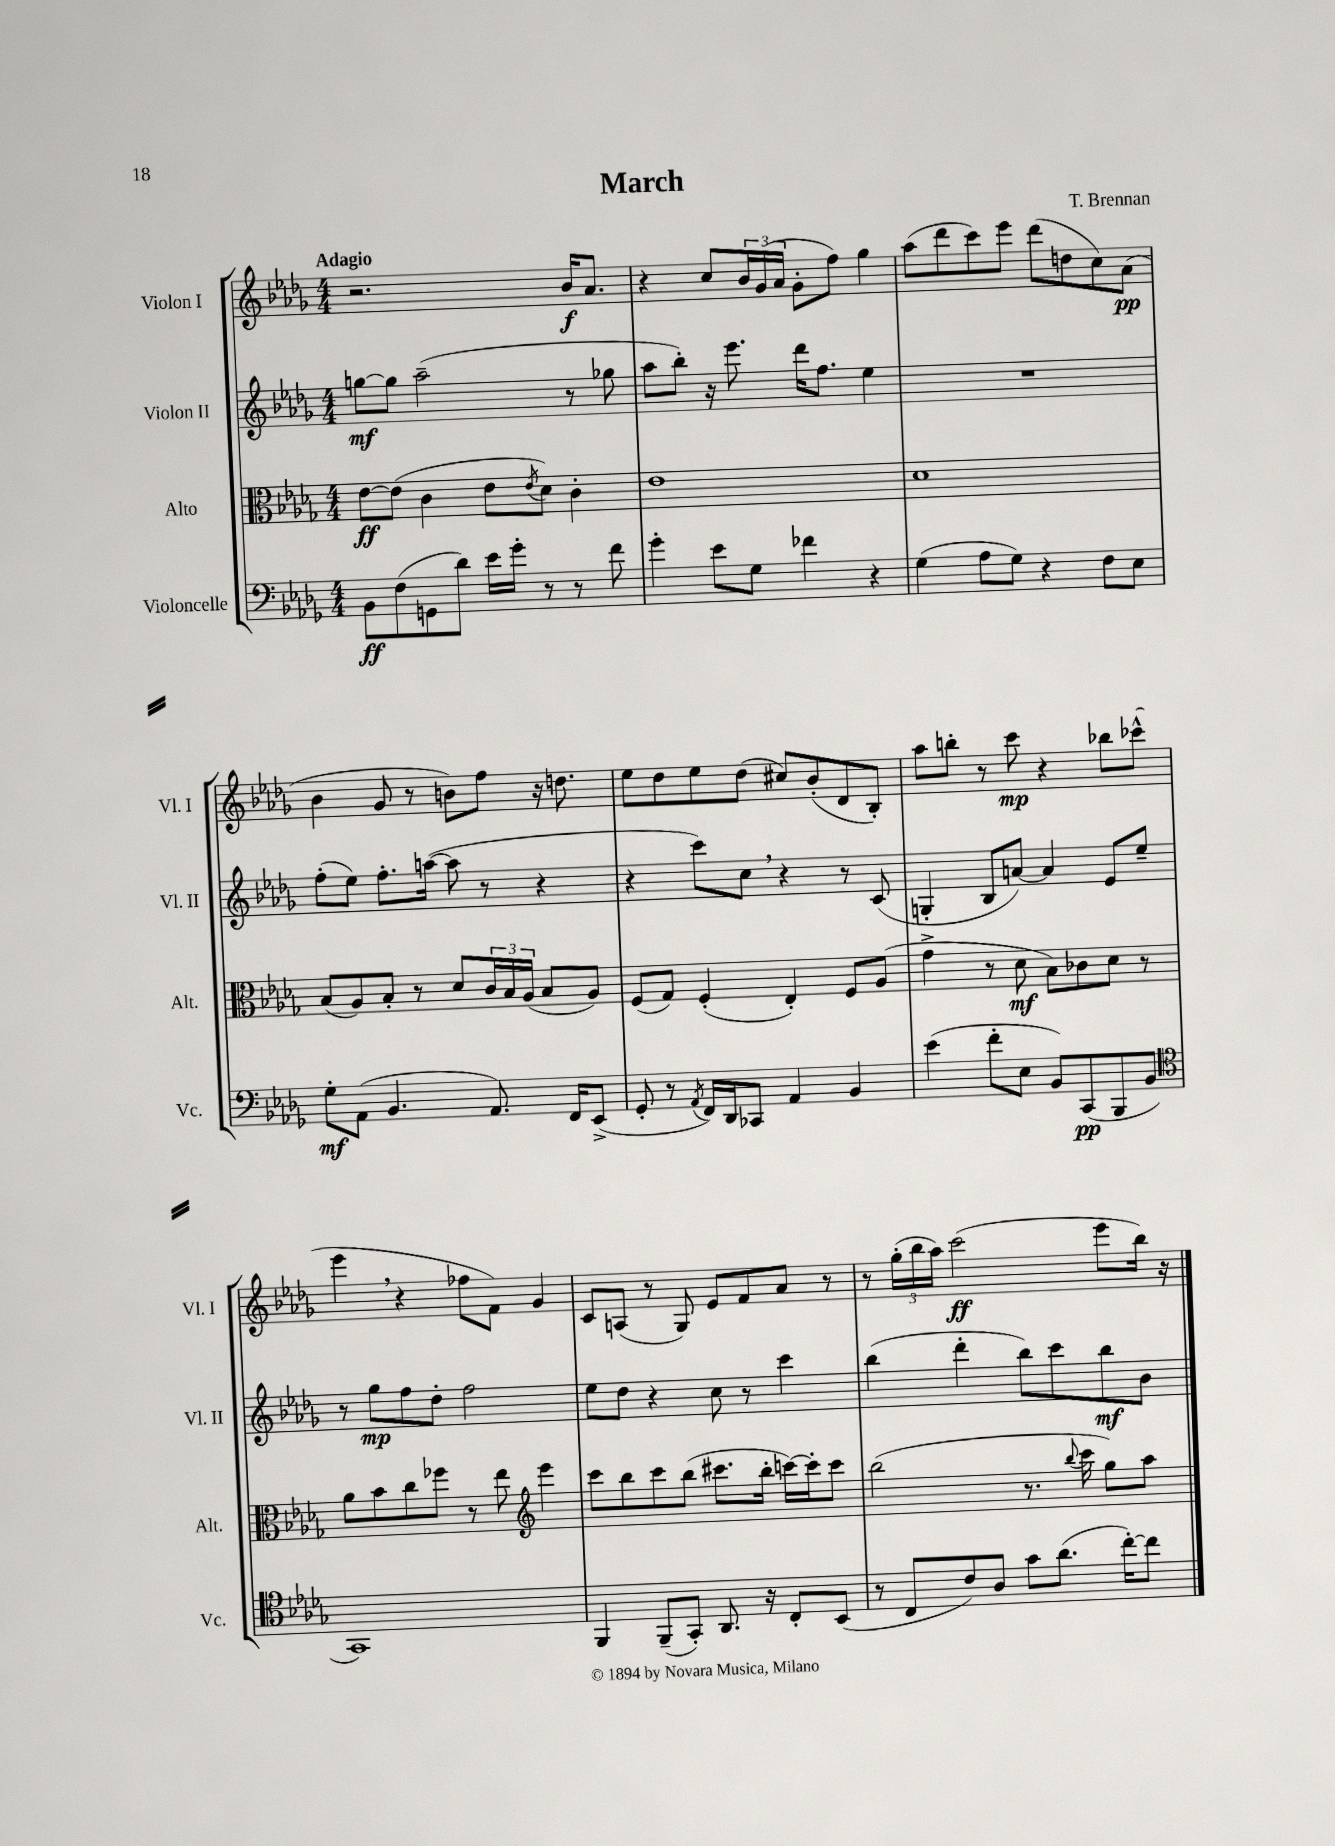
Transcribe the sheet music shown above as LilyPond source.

\header { title = "March" composer = "T. Brennan" }
<<
\new StaffGroup <<
\new Staff = "s0" \with { instrumentName = "Violon I" shortInstrumentName = "Vl. I" } {
    \clef treble \key des \major \numericTimeSignature \time 4/4 \tempo "Adagio"
    r2. bes'16\f aes'8. |
    r4 c''8 \tuplet 3/2 { bes'16 ges'16( aes'16 } ges'8-. f''8) ges''4 |
    aes''8( des'''8 c'''8) ees'''8 des'''8( d''8 c''8) aes'8\pp( |
    bes'4 ges'8 r8 b'8) f''8 r16 d''8. |
    ees''8 des''8 ees''8 des''8( cis''8) bes'8-.( des'8 bes8-.) |
    aes''8 b''8-. r8 c'''8\mp r4 bes''8 ces'''8-^( |
    ees'''4 \breathe r4 fes''8 f'8) ges'4 |
    c'8 a8( r8 ges8) ees'8 f'8 aes'8 r8 |
    r8 \tuplet 3/2 { ges''16-.( bes''16 aes''16) } c'''2\ff( ees'''8 bes''16) r16 \bar "|." |
}
\new Staff = "s1" \with { instrumentName = "Violon II" shortInstrumentName = "Vl. II" } {
    \clef treble \key des \major \numericTimeSignature \time 4/4
    g''8~\mf g''8 aes''2--( r8 ges''8 |
    aes''8 bes''8-.) r16 ees'''8. des'''16 f''8. ees''4 |
    R1 |
    f''8-.( ees''8) f''8.-. a''16~( a''8 r8 r4 |
    r4 c'''8) c''8 \breathe r4 r8 c'8( |
    g4-. bes8 a'8~) a'4 ees'8 ees''8-- |
    r8 ges''8\mp f''8 des''8-. f''2 |
    ees''8 des''8 r4 c''8 r8 c'''4 |
    bes''4( des'''4-. bes''8) c'''8 bes''8\mf bes'8 \bar "|." |
}
\new Staff = "s2" \with { instrumentName = "Alto" shortInstrumentName = "Alt." } {
    \clef alto \key des \major \numericTimeSignature \time 4/4
    ees'8~\ff ees'8( c'4 ees'8 \acciaccatura { ees'8 } des'8) c'4-. |
    ees'1 |
    des'1 |
    bes8( aes8) bes8-. r8 des'8 \tuplet 3/2 { c'16 bes16 aes16( } bes8 aes8) |
    f8( ges8) f4-.( ees4-.) f8 aes8( |
    ges'4-> r8 des'8\mf bes8) ces'8 des'8 r8 |
    aes'8 bes'8 c''8 fes''8 r8 ees''8 \clef treble ees'''4 |
    c'''8 bes''8 c'''8 bes''8( cis'''8. bes''16-. c'''16~) c'''16-. c'''8 |
    bes''2( r8. \appoggiatura { bes''8 } c'''16 ges''8) aes''8 \bar "|." |
}
\new Staff = "s3" \with { instrumentName = "Violoncelle" shortInstrumentName = "Vc." } {
    \clef bass \key des \major \numericTimeSignature \time 4/4
    bes,8\ff f8( g,8 des'8) ees'16 ges'16-. r8 r8 f'8 |
    ges'4-. ees'8 ges8 fes'4 r4 |
    ges4( aes8 ges8) r4 f8 ees8 |
    ges8-.\mf aes,8( bes,4. aes,8.) f,16 ees,8->( |
    ges,8-. r8 \acciaccatura { aes,8 } f,16) des,16 ces,8 aes,4 bes,4 |
    ees'4( f'8-. ees8 bes,8) c,8\pp( bes,,8 bes,8 |
    \clef tenor ges,1) |
    f,4 f,8--( ges,8-.) aes,8. r16 c8-. bes,8( |
    r8 c8 c'8) aes8 ges'8 aes'8.( c''16~-.) c''8 \bar "|." |
}
>>
>>
\layout { \context { \Score \remove "Bar_number_engraver" } }
